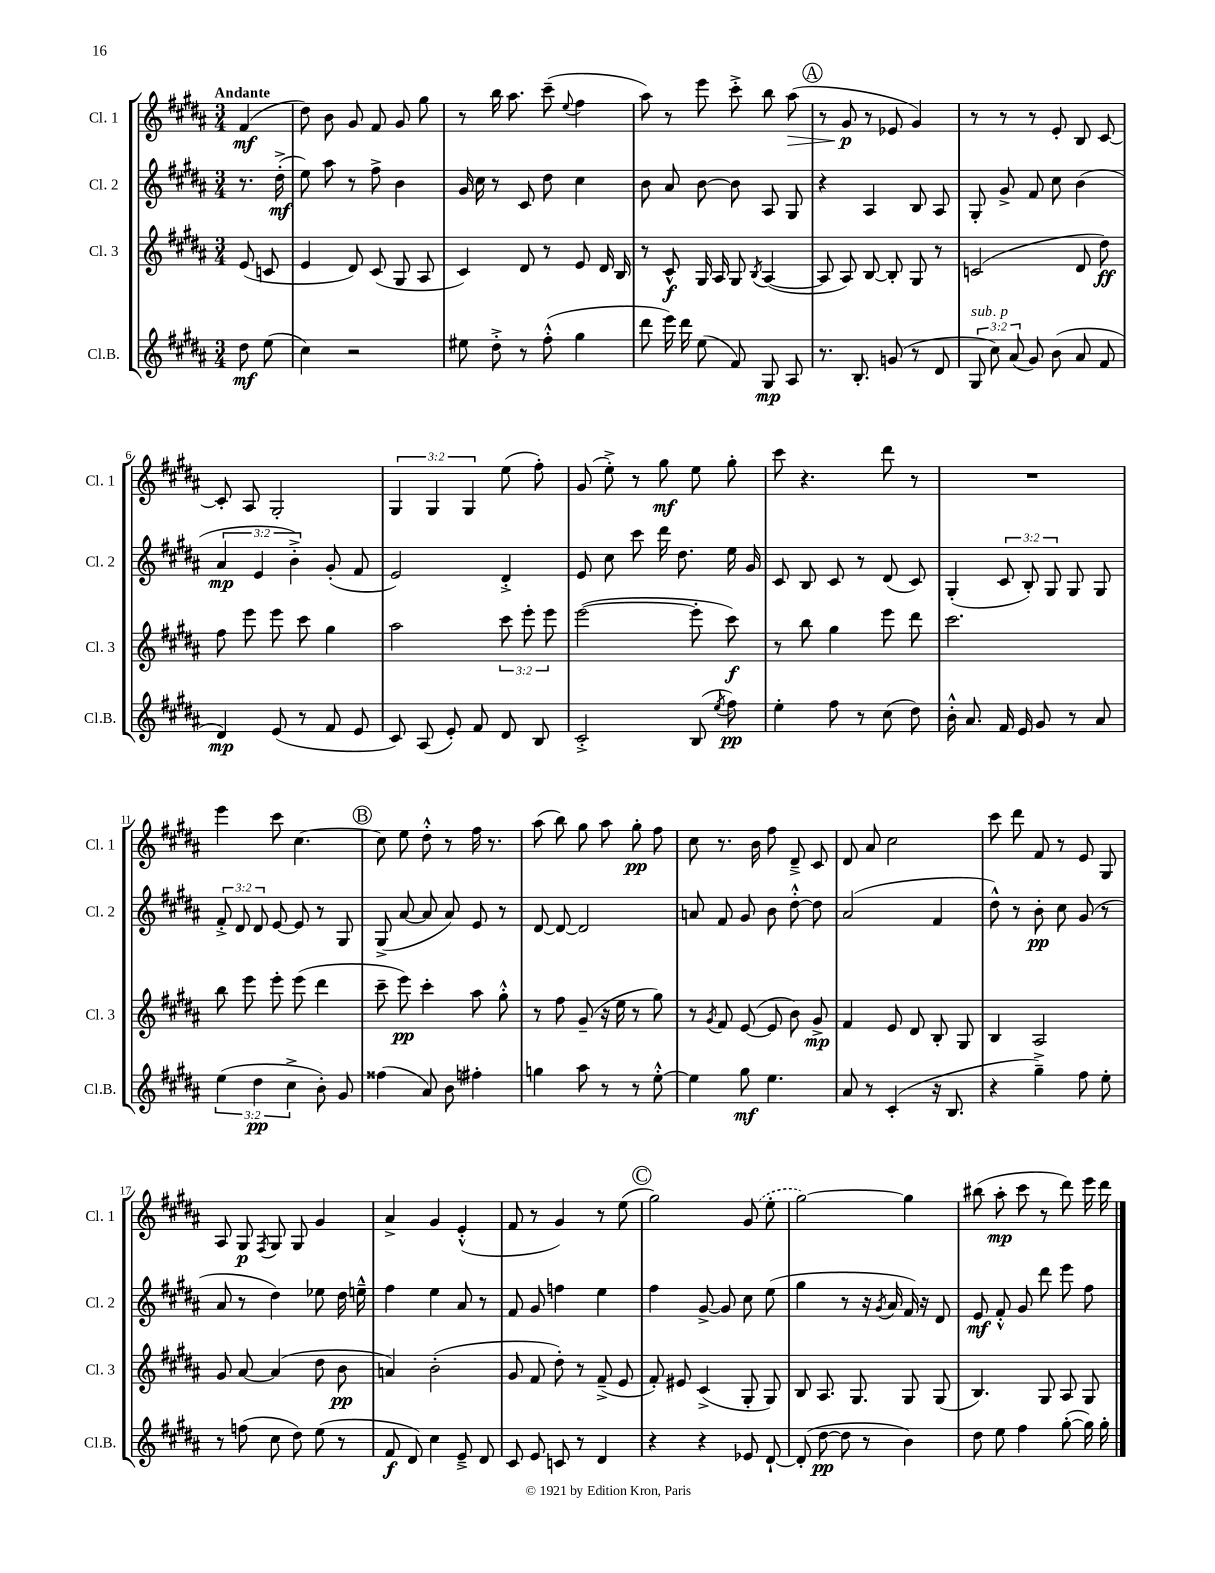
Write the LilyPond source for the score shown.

<<
\new StaffGroup <<
\new Staff = "s0" \with { instrumentName = "Cl. 1" shortInstrumentName = "Cl. 1" } {
    \clef treble \key b \major \numericTimeSignature \time 3/4 \override Staff.TupletNumber.text = #tuplet-number::calc-fraction-text \partial 4 \tempo "Andante"
    \autoBeamOff fis'4\mf( |
    dis''8) b'8 gis'8 fis'8 gis'8 gis''8 |
    r8 b''16 ais''8. cis'''8--( \appoggiatura { e''8 } fis''4 |
    ais''8) r8 e'''8 cis'''8-.-> b''8 ais''8\>( |
    \mark \markup { \circle "A" } r8 gis'8\p\! r8 ees'8 gis'4) |
    r8 r8 r8 e'8-. b8 cis'8~ |
    cis'8-. ais8 gis2-. |
    \tuplet 3/2 { gis4 gis4 gis4 } e''8( fis''8-.) |
    gis'8( e''8-.->) r8 gis''8\mf e''8 gis''8-. |
    cis'''8 r4. dis'''8 r8 |
    R2. |
    e'''4 cis'''8 cis''4.~ |
    \mark \markup { \circle "B" } cis''8 e''8 dis''8-.-^ r8 fis''16 r8. |
    ais''8( b''8) gis''8 ais''8 gis''8-.\pp fis''8 |
    cis''8 r8. b'16 fis''8 dis'8---> cis'8 |
    dis'8 ais'8 cis''2 |
    cis'''8 dis'''8 fis'8 r8 e'8 gis8 |
    ais8 gis8\p \acciaccatura { fis8 } gis8 gis8 gis'4 |
    ais'4-> gis'4 e'4-.-^( |
    fis'8 r8 gis'4) r8 e''8( |
    \mark \markup { \circle "C" } gis''2) \once \slurDashed gis'8( e''8-. |
    gis''2~) gis''4 |
    bis''8( ais''8-.\mp cis'''8 r8 dis'''8) e'''16 dis'''16 \bar "|." |
}
\new Staff = "s1" \with { instrumentName = "Cl. 2" shortInstrumentName = "Cl. 2" } {
    \clef treble \key b \major \numericTimeSignature \time 3/4 \override Staff.TupletNumber.text = #tuplet-number::calc-fraction-text \partial 4
    \autoBeamOff r8. dis''16-.->\mf( |
    e''8) ais''8 r8 fis''8-> b'4 |
    gis'16 cis''16 r8 cis'8 dis''8 cis''4 |
    b'8 ais'8 b'8~ b'8 ais8 gis8 |
    \mark \markup { \circle "A" } r4 ais4 b8 ais8 |
    gis8-. gis'8-> fis'8 cis''8 b'4( |
    \tuplet 3/2 { ais'4\mp e'4 b'4-.->) } gis'8-.( fis'8 |
    e'2) dis'4-.-> |
    e'8 cis''8 cis'''8 dis'''16 dis''8. e''16 gis'16 |
    cis'8 b8 cis'8 r8 dis'8( cis'8) |
    gis4-.( \tuplet 3/2 { cis'8 b8-.) gis8 } gis8 gis8 |
    \tuplet 3/2 { fis'8-.-> dis'8 dis'8 } e'8~ e'8 r8 gis8 |
    \mark \markup { \circle "B" } gis8->( ais'8~ ais'8 ais'8) e'8 r8 |
    dis'8~ dis'8~ dis'2 |
    a'8 fis'8 gis'8 b'8 dis''8~-.-^ dis''8 |
    ais'2( fis'4 |
    dis''8-^) r8 b'8-.\pp cis''8 gis'8( r8 |
    ais'8 r8 dis''4) ees''8 dis''16 e''16---^ |
    fis''4 e''4 ais'8 r8 |
    fis'8 gis'8 f''4 e''4 |
    \mark \markup { \circle "C" } fis''4 gis'8~-> gis'8 cis''8 e''8( |
    gis''4 r8 r16 \acciaccatura { gis'8 } ais'16 fis'16) r16 dis'8 |
    e'8\mf fis'8-.-^ gis'8 dis'''8 e'''8 fis''8 \bar "|." |
}
\new Staff = "s2" \with { instrumentName = "Cl. 3" shortInstrumentName = "Cl. 3" } {
    \clef treble \key b \major \numericTimeSignature \time 3/4 \override Staff.TupletNumber.text = #tuplet-number::calc-fraction-text \partial 4
    \autoBeamOff e'8( c'8 |
    e'4 dis'8) cis'8( gis8 ais8 |
    cis'4) dis'8 r8 e'8 dis'16 b16 |
    r8 cis'8-^\f gis16 ais16 gis8 \acciaccatura { b8 } ais4~( |
    \mark \markup { \circle "A" } ais8 ais8) b8~ b8-. gis8 r8 |
    c'2( dis'8 dis''8\ff) |
    fis''8 e'''8 e'''8 cis'''8 gis''4 |
    ais''2 \tuplet 3/2 { cis'''8 e'''8-. e'''8 } |
    e'''2~( e'''8-. cis'''8\f) |
    r8 b''8 gis''4 e'''8 dis'''8 |
    cis'''2. |
    b''8 e'''8 e'''8-. e'''8( dis'''4 |
    \mark \markup { \circle "B" } cis'''8-- e'''8\pp) cis'''4-. ais''8 gis''8-.-^ |
    r8 fis''8 gis'8--( r16 e''16 r8 gis''8) |
    r8 \acciaccatura { gis'8 } fis'8 e'8~( e'8 b'8) gis'8->\mp |
    fis'4 e'8 dis'8 b8-. gis8 |
    b4 ais2 |
    gis'8 ais'8~ ais'4( dis''8 b'8\pp |
    a'4) b'2-.( |
    gis'8 fis'8 dis''8-.) r8 fis'8--->( e'8 |
    \mark \markup { \circle "C" } fis'8-.) eis'8 cis'4->( gis8-. gis8) |
    b8 ais8. gis8. gis8 gis8( |
    b4.) gis8 ais8 gis8 \bar "|." |
}
\new Staff = "s3" \with { instrumentName = "Cl.B." shortInstrumentName = "Cl.B." } {
    \clef treble \key b \major \numericTimeSignature \time 3/4 \override Staff.TupletNumber.text = #tuplet-number::calc-fraction-text \partial 4
    \autoBeamOff dis''8\mf e''8( |
    cis''4) r2 |
    eis''8 dis''8-.-> r8 fis''8-.-^( gis''4 |
    dis'''8 e'''16) dis'''16 e''8( fis'8) gis8\mp ais8 |
    \mark \markup { \circle "A" } r8. b8.-. g'8( r8 dis'8 |
    \tuplet 3/2 { gis8^\markup { \italic "sub. p" } cis''8) ais'8( } gis'8) b'8( ais'8 fis'8 |
    dis'4\mp) e'8( r8 fis'8 e'8 |
    cis'8) ais8( e'8-.) fis'8 dis'8 b8 |
    cis'2-.-> b8( \acciaccatura { e''8 } fis''8\pp) |
    e''4-. fis''8 r8 cis''8( dis''8) |
    b'16-.-^ ais'8. fis'16 e'16 gis'8 r8 ais'8 |
    \tuplet 3/2 { e''4( dis''4\pp cis''4-> } b'8-.) gis'8 |
    \mark \markup { \circle "B" } fisis''4( ais'8) b'8 fis''4-. |
    g''4 ais''8 r8 r8 e''8~-.-^ |
    e''4 gis''8\mf e''4. |
    ais'8 r8 cis'4-.( r16 b8. |
    r4 gis''4--->) fis''8 e''8-. |
    r8 f''8( cis''8 dis''8) e''8( r8 |
    fis'8\f dis'8) cis''4 e'8---> dis'8 |
    cis'8 e'8 c'8 r8 dis'4 |
    \mark \markup { \circle "C" } r4 r4 ees'8 dis'8~-! |
    dis'8-.( dis''8~\pp dis''8 r8 b'4) |
    dis''8 e''8 fis''4 gis''8~-.( gis''16) gis''16-. \bar "|." |
}
>>
>>
